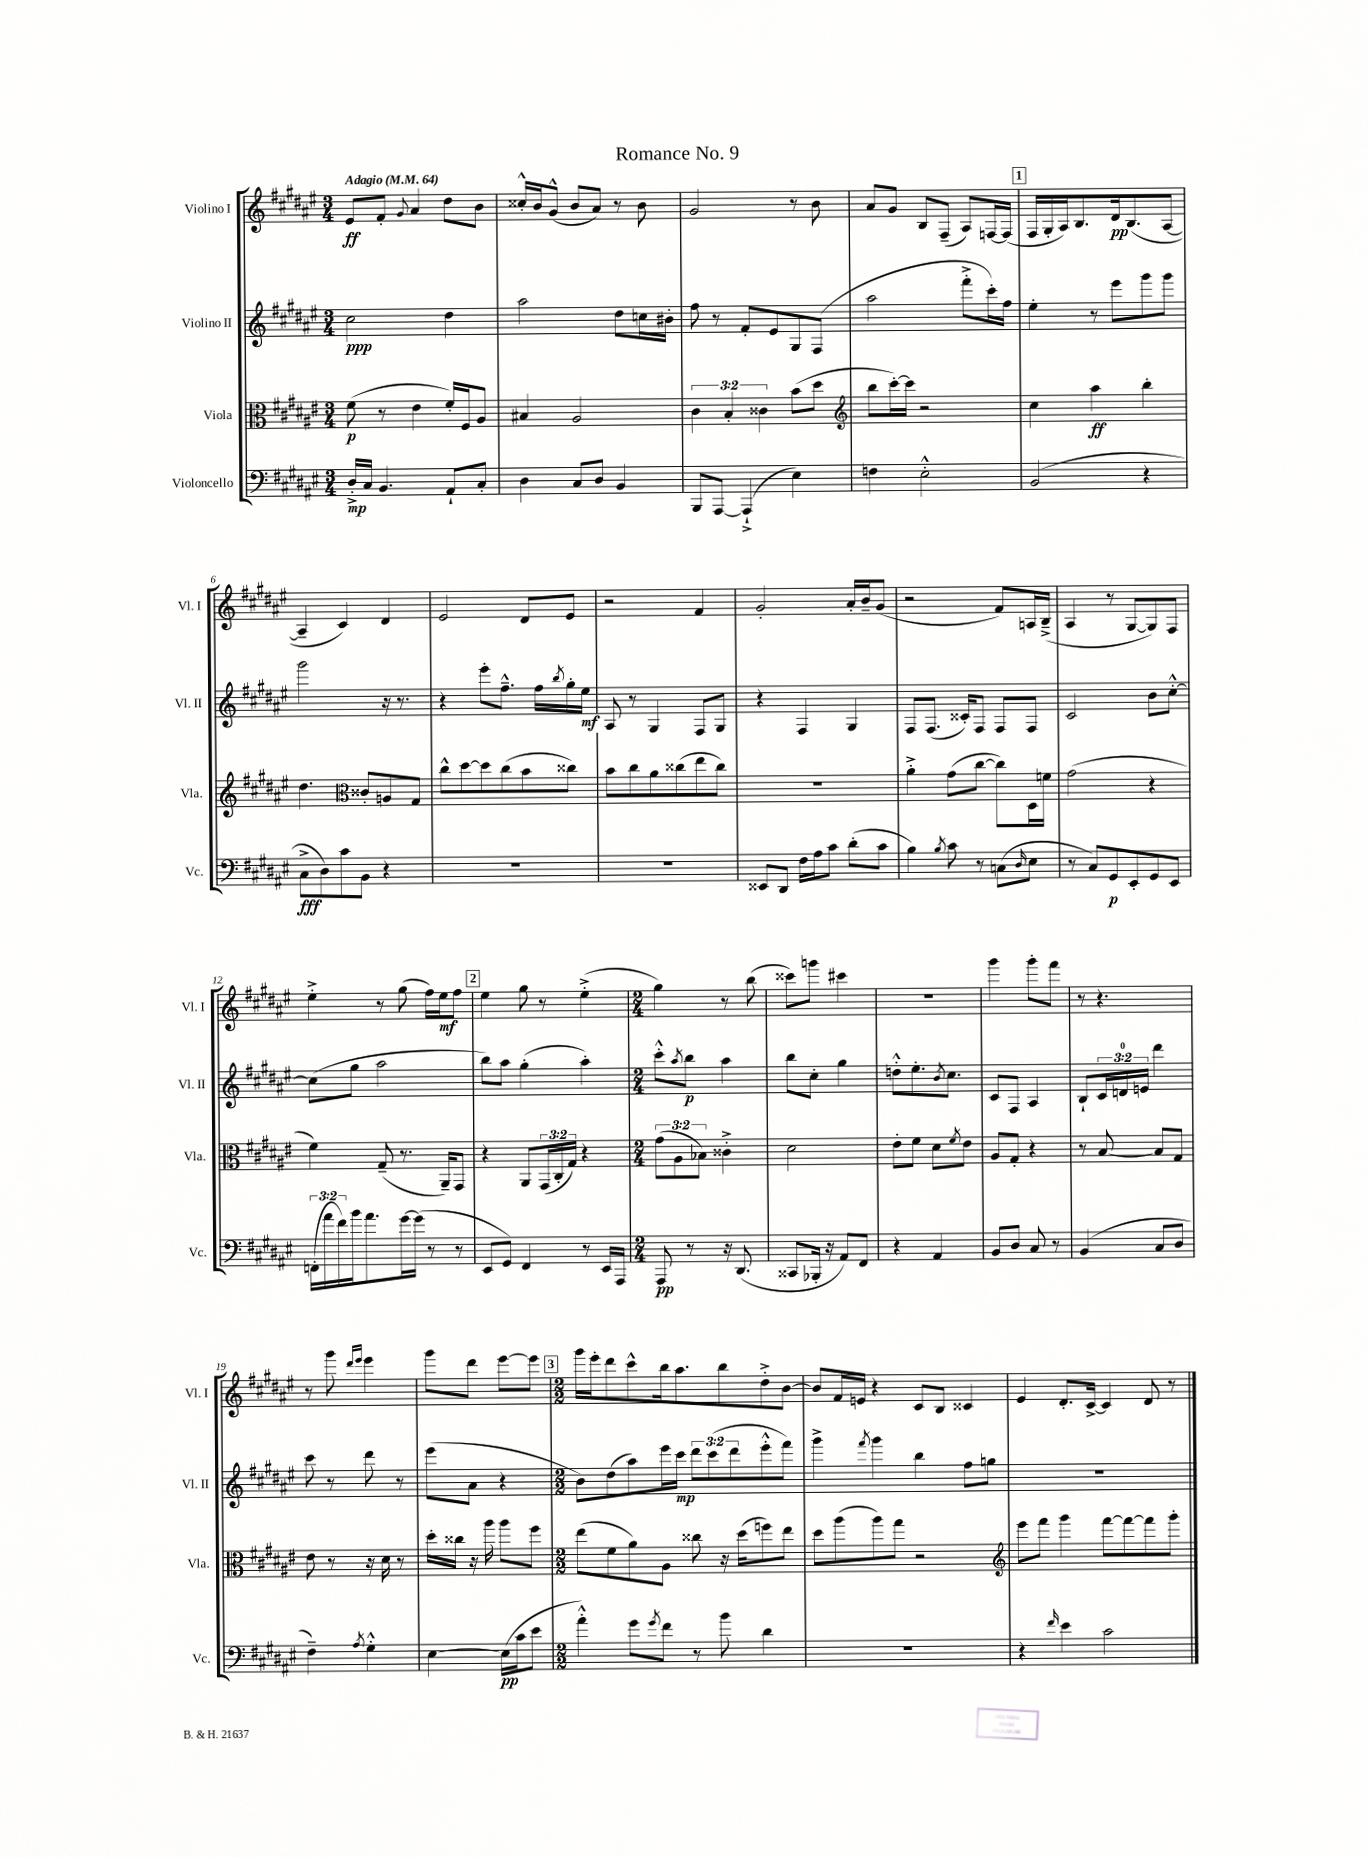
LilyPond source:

\header { title = "Romance No. 9" }
<<
\new StaffGroup <<
\new Staff = "s0" \with { instrumentName = "Violino I" shortInstrumentName = "Vl. I" } {
    \clef treble \key fis \major \numericTimeSignature \time 3/4 \tempo "Adagio" 4 = 64
    eis'8\ff fis'8-. \appoggiatura { gis'8 } ais'4 dis''8 b'8 |
    cisis''16-.-^ b'16 gis'8-^( b'8 ais'8) r8 b'8 |
    gis'2 r8 b'8 |
    ais'8 gis'8 b8 fis8--( ais8) f16~ f16( |
    \mark \markup { \box "1" } fis16 gis16-. ais16) b8. dis'16\pp b8.( ais8~ |
    ais4-- cis'4) dis'4 |
    eis'2 dis'8 eis'8 |
    r2 fis'4 |
    gis'2-. ais'16-. b'16-- gis'8( |
    r2 fis'8) a16 b16--->( |
    ais4 r8 gis8~ gis8) fis8 |
    eis''4-.-> r8 gis''8( fis''16) eis''16\mf fis''8 |
    \mark \markup { \box "2" } eis''4 gis''8 r8 eis''4-.->( |
    \numericTimeSignature \time 2/4 gis''4) r8 b''8( |
    cisis'''8) g'''8 cis'''4 |
    r2 |
    gis'''4 gis'''8-. fis'''8 |
    r8 r4. |
    r8 gis'''8 \grace { dis'''16 eis'''16 } eis'''4 |
    gis'''8 dis'''8 eis'''8~ eis'''8 |
    \mark \markup { \box "3" } \numericTimeSignature \time 2/2 gis'''16 eis'''16-. dis'''8 cis'''8-^ b''16 ais''8. b''8 dis''8-.-> b'8~ |
    b'8 fis'16 e'16 r4 cis'8 b8 cisis'4 |
    eis'4 dis'8.-. cis'16~-> cis'4 dis'8 r8 \bar "|." |
}
\new Staff = "s1" \with { instrumentName = "Violino II" shortInstrumentName = "Vl. II" } {
    \clef treble \key fis \major \numericTimeSignature \time 3/4 \override Staff.TupletNumber.text = #tuplet-number::calc-fraction-text
    cis''2\ppp dis''4 |
    ais''2 dis''8 c''16 bis'16-. |
    fis''8 r8 fis'8-. eis'8 gis8 fis8( |
    ais''2 fis'''8-.-> cis'''16-.) fis''16 |
    \mark \markup { \box "1" } eis''4-. r8 eis'''8 gis'''8 gis'''8 |
    gis'''2 r16 r8. |
    r4 eis'''8-. fis''8.---^ fis''16 \acciaccatura { b''8 } gis''16-. eis''16\mf |
    ais8 r8 gis4 fis8 gis8 |
    r4 fis4 gis4 |
    fis8 fis8.( cisis'16-.) fis8 fis8 fis8 |
    cis'2 b'8 cis''8~-.-^ |
    cis''8( gis''8 ais''2 |
    \mark \markup { \box "2" } b''8) ais''8 gis''4-.( ais''4-.) |
    \numericTimeSignature \time 2/4 cis'''8-.-^ \acciaccatura { ais''8 } b''8\p ais''4 |
    b''8 cis''8-. gis''4 |
    d''8-.-^ eis''8.-. \acciaccatura { b'8 } cis''8. |
    cis'8 fis8 ais4 |
    b8-! \tuplet 3/2 { cis'16 d'16-0 e'16 } dis'''4 |
    cis'''8 r8 dis'''8 r8 |
    eis'''8( ais'8 r4 |
    \mark \markup { \box "3" } \numericTimeSignature \time 2/2 b'8) dis''8( ais''8) eis'''16 cis'''16\mp \tuplet 3/2 { dis'''8 cis'''8( dis'''8 } eis'''8-.-^ fis'''8) |
    gis'''4-> \acciaccatura { fis'''8 } gis'''4 b''4 fis''8 g''8 |
    R1 \bar "|." |
}
\new Staff = "s2" \with { instrumentName = "Viola" shortInstrumentName = "Vla." } {
    \clef alto \key fis \major \numericTimeSignature \time 3/4 \override Staff.TupletNumber.text = #tuplet-number::calc-fraction-text
    fis'8\p( r8 eis'4 fis'16-.) fis16 ais8 |
    bis4 ais2 |
    \tuplet 3/2 { cis'4 b4-. cisis'4 } b'8( dis''8 |
    \clef treble b''8 cis'''16~-.) cis'''16 r2 |
    \mark \markup { \box "1" } cis''4 ais''4\ff b''4-. |
    dis''4. \clef alto cisis'8-. a8 gis8 |
    cis''8-^ dis''8~ dis''8 cis''8( b'8 cisis''8) |
    b'8 cis''8 ais'8 cisis''8( eis''8 cisis''8) |
    r2. |
    ais'4-.-> gis'8( cis''8~ cis''8) dis16 f'16 |
    gis'2( r4 |
    fis'4) gis8--( r8. ais,16--) gis,8 |
    \mark \markup { \box "2" } r4 ais,8 \tuplet 3/2 { gis,16( cis16-. gis16) } r4 |
    \numericTimeSignature \time 2/4 \tuplet 3/2 { gis'8( ais8 bes8) } cisis'4-.-> |
    dis'2 |
    eis'8-. fis'8 dis'8 \acciaccatura { fis'8 } eis'8 |
    ais8 gis8-. r4 |
    r8 b8~ b8 gis8 |
    eis'8 r8 r16 dis'16 r8 |
    dis''16-. cisis''16 r16 ais''16 ais''8 fis''8 |
    \mark \markup { \box "3" } \numericTimeSignature \time 2/2 eis''8( fis'8 ais'8) ais8 cisis''8 r16 dis''16( f''8) eis''8 |
    dis''8 ais''8( ais''8) gis''8 r2 |
    \clef treble eis'''8 fis'''8 gis'''4 fis'''8~ fis'''8~ fis'''8 gis'''8-. \bar "|." |
}
\new Staff = "s3" \with { instrumentName = "Violoncello" shortInstrumentName = "Vc." } {
    \clef bass \key fis \major \numericTimeSignature \time 3/4 \override Staff.TupletNumber.text = #tuplet-number::calc-fraction-text
    dis16-.->\mp cis16 b,4. ais,8-! cis8-. |
    dis4 cis8 dis8 b,4 |
    b,,8 ais,,8~ ais,,4-!->( eis4) |
    f4 eis2-.-^ |
    \mark \markup { \box "1" } b,2( r4 |
    cis8->\fff dis8) cis'8 b,8 r4 |
    R2. |
    R2. |
    eisis,8 dis,8 fis16 ais16 cis'8 dis'8-.( cis'8 |
    b4) \acciaccatura { b8 } cis'8 r8 c8( \grace { dis16 } eis8 |
    r8 cis8) gis,8\p eis,8-. gis,8 eis,8 |
    \tuplet 3/2 { f,16-.( ais'16 fis'16) } b'16 ais'8. gis'16~ gis'16( r8 r8 |
    \mark \markup { \box "2" } eis,8 gis,8) fis,4 r8 eis,16 ais,,16 |
    \numericTimeSignature \time 2/4 ais,,8\pp r8 r16 dis,8.( |
    cisis,8 bes,,16-. r16 ais,8) fis,8 |
    r4 ais,4 |
    b,8 dis8 cis8 r8 |
    b,4( cis8 dis8 |
    fis4--) \acciaccatura { ais8 } gis4-.-^ |
    eis4~ eis16\pp( cis'16 eis'8 |
    \mark \markup { \box "3" } \numericTimeSignature \time 2/2 ais'4-.-^) gis'8 \acciaccatura { gis'8 } fis'8 r8 b'8 dis'4 |
    R1 |
    r4 \grace { fis'16 } eis'4 cis'2 \bar "|." |
}
>>
>>
